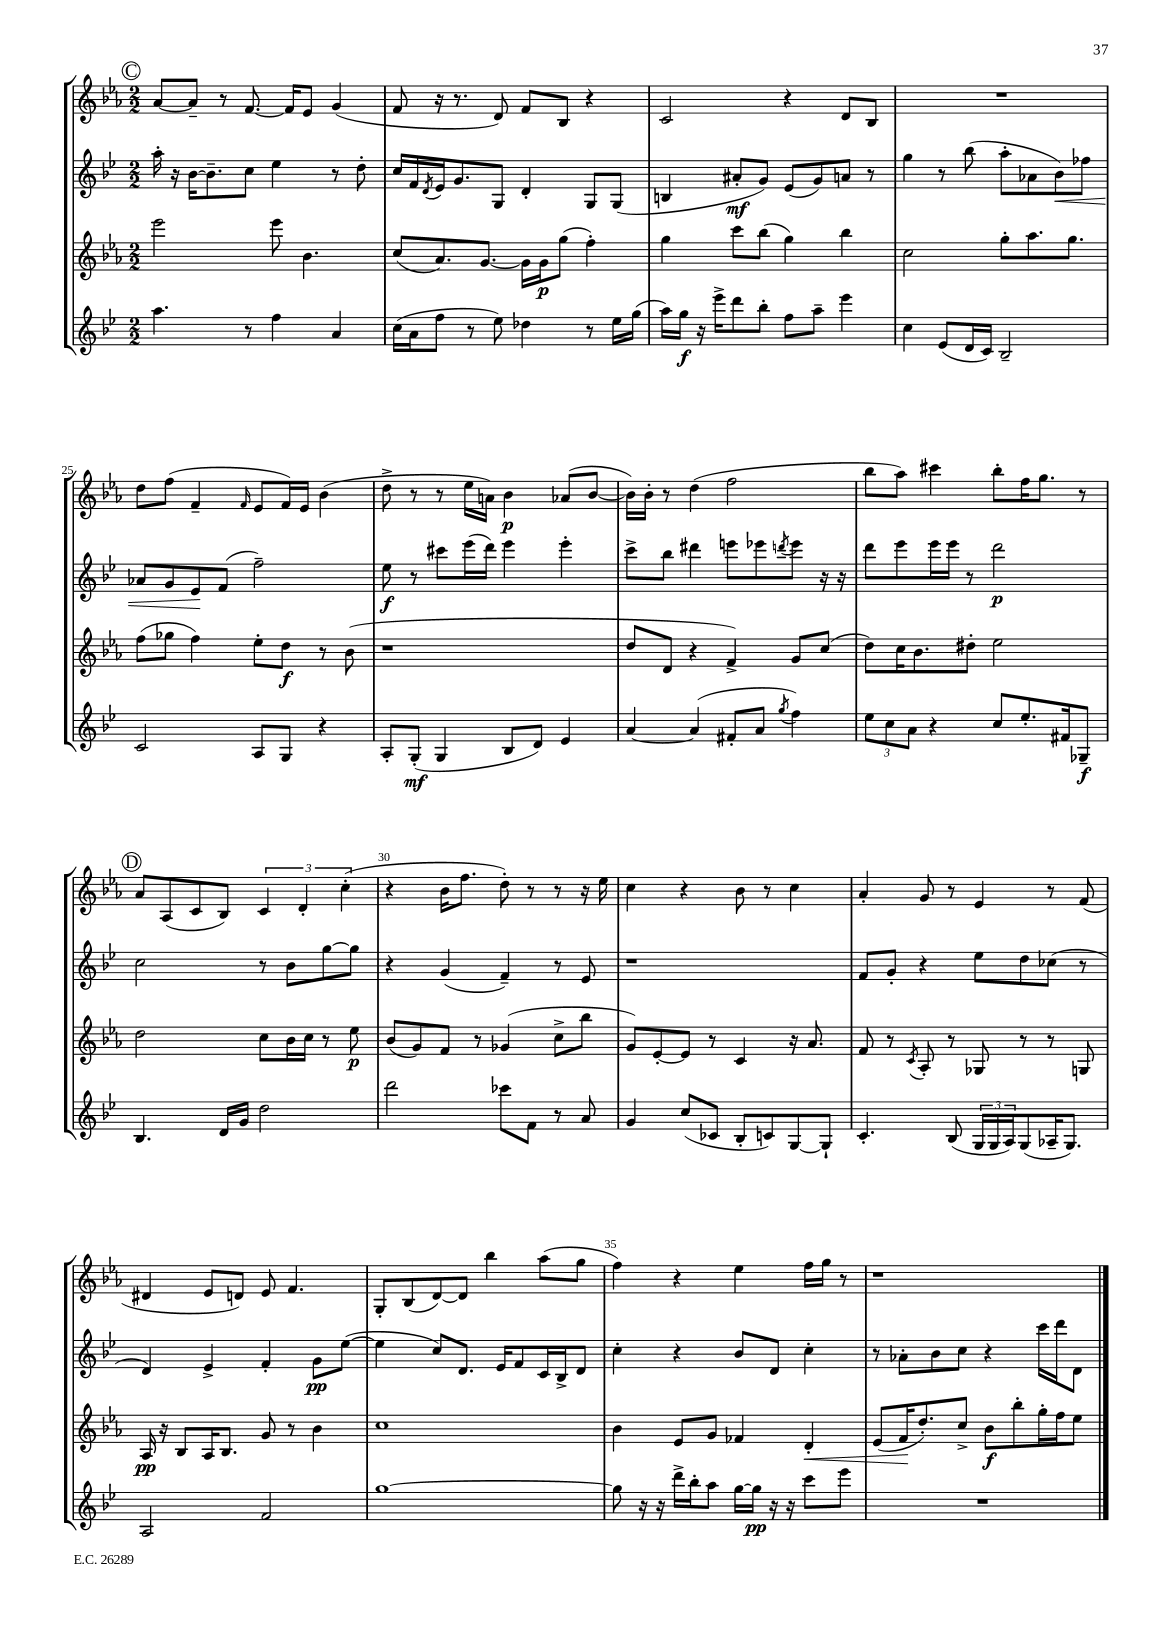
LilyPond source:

<<
\new StaffGroup <<
\new Staff = "s0" {
    \clef treble \key ees \major \numericTimeSignature \time 2/2
    \mark \markup { \circle "C" } aes'8~ aes'8-- r8 f'8.~ f'16 ees'8 g'4( |
    f'8 r16 r8. d'8) f'8 bes8 r4 |
    c'2 r4 d'8 bes8 |
    R1 |
    d''8 f''8( f'4-- \grace { f'16 } ees'8 f'16) ees'16 bes'4( |
    d''8-> r8 r8 ees''16 a'16) bes'4\p aes'8( bes'8~ |
    bes'16) bes'16-. r8 d''4( f''2 |
    bes''8 aes''8) cis'''4 bes''8-. f''16 g''8. r8 |
    \mark \markup { \circle "D" } aes'8 aes8( c'8 bes8) \tuplet 3/2 { c'4 d'4-. c''4-.( } |
    r4 bes'16 f''8. d''8-.) r8 r8 r16 ees''16 |
    c''4 r4 bes'8 r8 c''4 |
    aes'4-. g'8 r8 ees'4 r8 f'8( |
    dis'4 ees'8 d'8) ees'8 f'4. |
    g8-. bes8( d'8~) d'8 bes''4 aes''8( g''8 |
    f''4) r4 ees''4 f''16 g''16 r8 |
    r1 \bar "|." |
}
\new Staff = "s1" {
    \clef treble \key bes \major \numericTimeSignature \time 2/2
    \mark \markup { \circle "C" } a''16-. r16 bes'16~ bes'8.-- c''8 ees''4 r8 d''8-. |
    c''16 f'16 \acciaccatura { d'8 } ees'16 g'8. g8 d'4-. g8 g8( |
    b4 ais'8-.\mf g'8) ees'8( g'8) a'8 r8 |
    g''4 r8 bes''8( a''8-. aes'8 bes'8\<) fes''8 |
    aes'8 g'8 ees'8\! f'8( f''2--) |
    ees''8\f r8 cis'''8 ees'''16( d'''16) ees'''4 ees'''4-. |
    c'''8-> bes''8 dis'''4 e'''8 ees'''8 \acciaccatura { d'''8 } ees'''8 r16 r16 |
    d'''8 ees'''8 ees'''16 ees'''16 r8 d'''2\p |
    \mark \markup { \circle "D" } c''2 r8 bes'8 g''8~ g''8 |
    r4 g'4( f'4--) r8 ees'8 |
    r1 |
    f'8 g'8-. r4 ees''8 d''8 ces''8( r8 |
    d'4) ees'4-> f'4-. g'8\pp ees''8~( |
    ees''4 c''8) d'8. ees'16 f'8 c'16 bes16-> d'8 |
    c''4-. r4 bes'8 d'8 c''4-. |
    r8 aes'8-. bes'8 c''8 r4 c'''16 d'''16 d'8 \bar "|." |
}
\new Staff = "s2" {
    \clef treble \key ees \major \numericTimeSignature \time 2/2
    \mark \markup { \circle "C" } ees'''2 ees'''8 bes'4. |
    c''8( aes'8.) g'8.~ g'16 g'16\p g''8( f''4-.) |
    g''4 c'''8 bes''8( g''4) bes''4 |
    c''2 g''8-. aes''8. g''8. |
    f''8( ges''8 f''4) ees''8-. d''8\f r8 bes'8( |
    r1 |
    d''8 d'8 r4 f'4->) g'8 c''8( |
    d''8) c''16 bes'8. dis''8-. ees''2 |
    \mark \markup { \circle "D" } d''2 c''8 bes'16 c''16 r8 ees''8\p |
    bes'8( g'8) f'8 r8 ges'4( c''8-> bes''8 |
    g'8) ees'8~-. ees'8 r8 c'4 r16 aes'8. |
    f'8 r8 \acciaccatura { c'8 } aes8-. r8 ges8 r8 r8 g8 |
    aes16\pp r16 bes8 aes16 bes8. g'8 r8 bes'4 |
    c''1 |
    bes'4 ees'8 g'8 fes'4 d'4-.\< |
    ees'8( f'16\! d''8.-.) c''8-> bes'8\f bes''8-. g''16-. f''16 ees''8 \bar "|." |
}
\new Staff = "s3" {
    \clef treble \key bes \major \numericTimeSignature \time 2/2
    \mark \markup { \circle "C" } a''4. r8 f''4 a'4 |
    c''16( a'16 f''8 r8 ees''8) des''4 r8 ees''16 g''16( |
    a''16) g''16\f r16 ees'''16-> d'''8 bes''8-. f''8 a''8-- ees'''4 |
    c''4 ees'8( d'16 c'16) bes2-- |
    c'2 a8 g8 r4 |
    a8-. g8-.\mf( g4 bes8 d'8) ees'4 |
    a'4~ a'4( fis'8-. a'8 \acciaccatura { g''8 } f''4) |
    \tuplet 3/2 { ees''8 c''8 a'8 } r4 c''8 ees''8.-. fis'16 ges8--\f |
    \mark \markup { \circle "D" } bes4. d'16 g'16 d''2 |
    d'''2 ces'''8 f'8 r8 a'8 |
    g'4 c''8( ces'8 bes8-. c'8) g8~ g8-! |
    c'4.-. bes8( \tuplet 3/2 { g16 g16 a16) } g8( aes16-- g8.) |
    a2 f'2 |
    g''1~ |
    g''8 r16 r16 d'''16-> bes''16-. a''8 g''16~ g''16\pp r16 r16 c'''8 ees'''8 |
    R1 \bar "|." |
}
>>
>>
\layout { \context { \Score currentBarNumber = #21 \override BarNumber.break-visibility = ##(#f #t #t) barNumberVisibility = #(every-nth-bar-number-visible 5) } }
